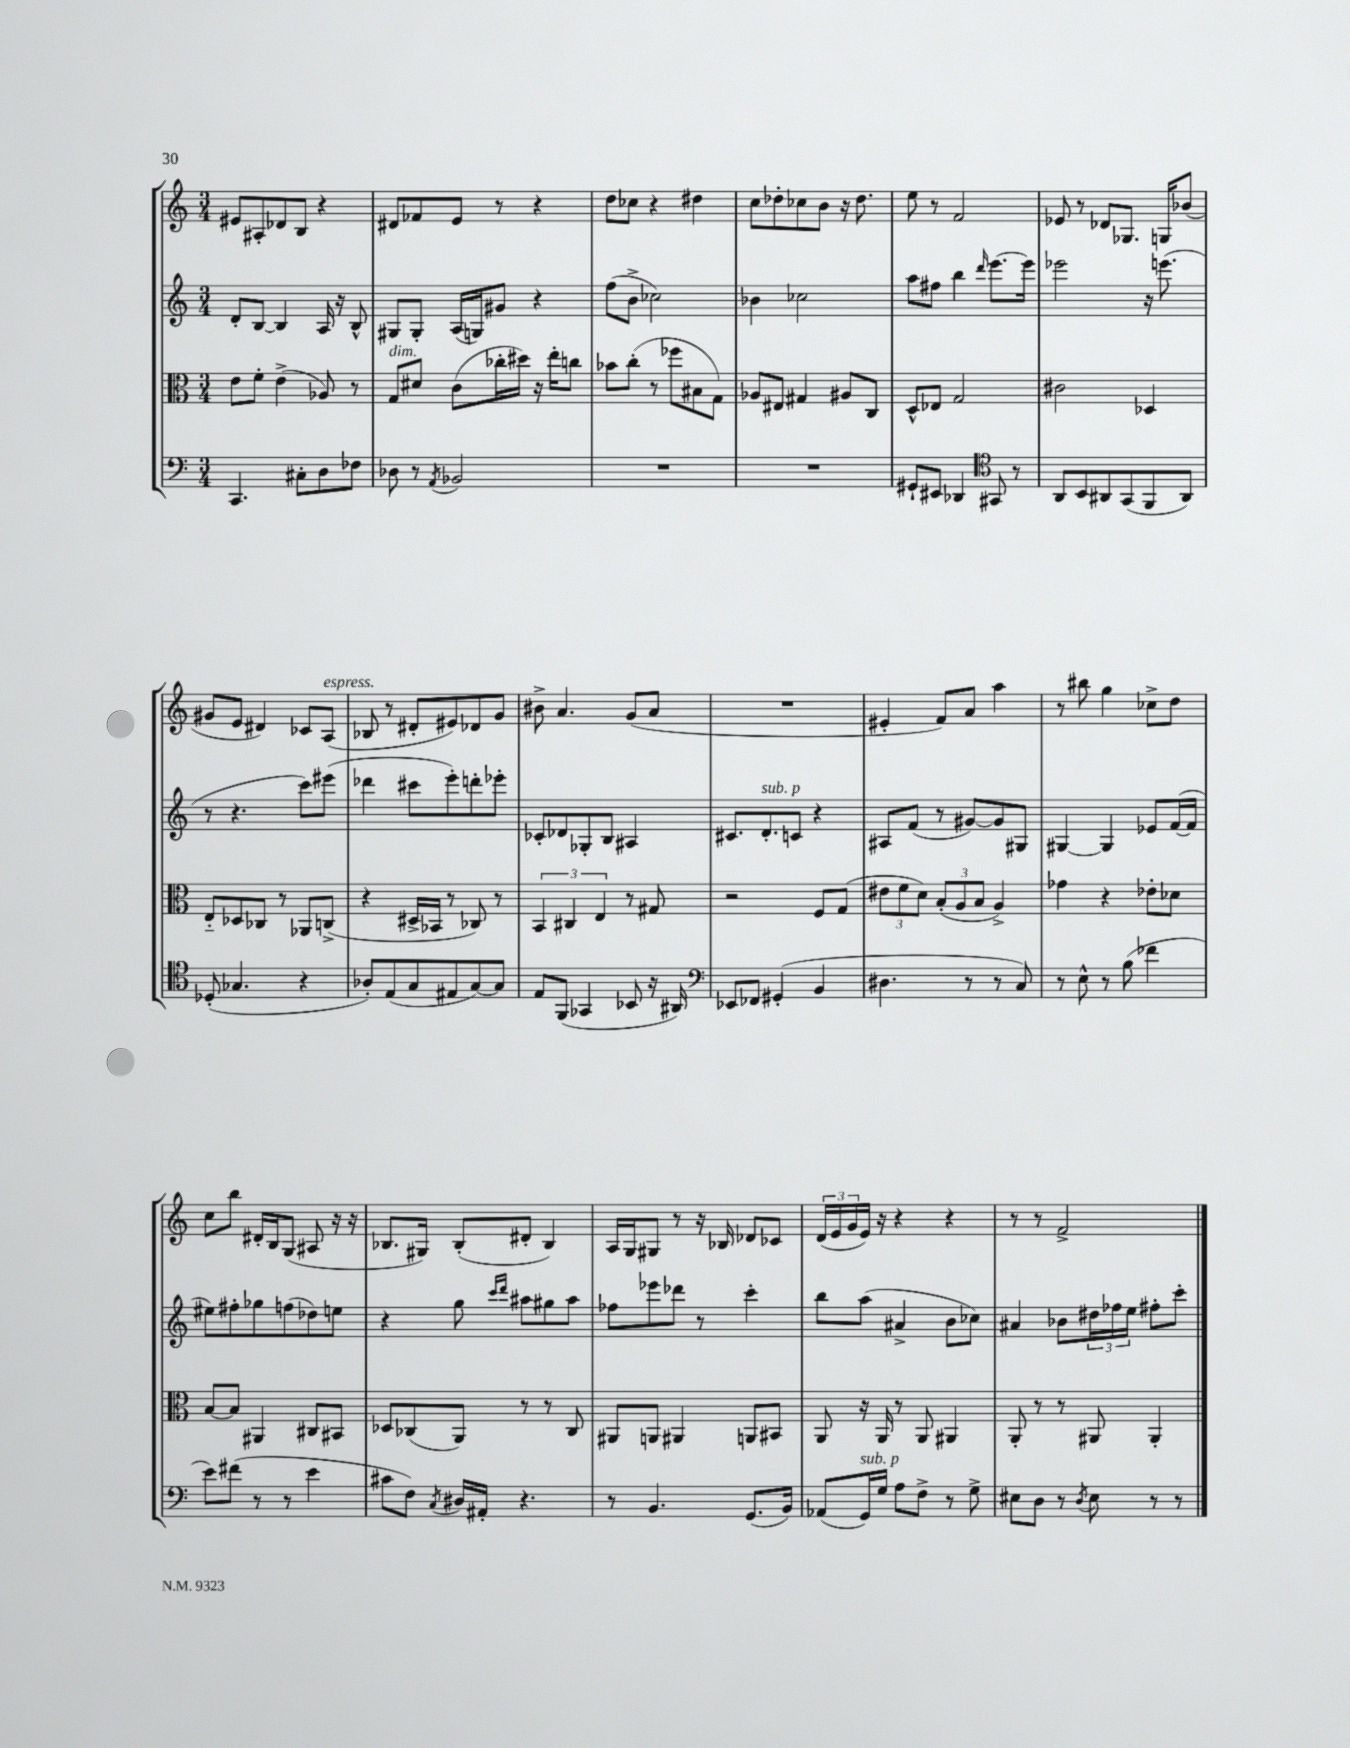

**kern	**kern	**kern	**kern
*staff4	*staff3	*staff2	*staff1
*clefF4	*clefC3	*clefG2	*clefG2
*k[]	*k[]	*k[]	*k[]
*M3/4	*M3/4	*M3/4	*M3/4
4.CC	8e	8d'	8e#
.	8f'	[8B	8A#'
.	(4e^	4B]	8d-
8C#'	.	.	8B
8D	8A-)	16A	4r
.	.	16r	.
8F-	8r	8B^^	.
=	=	=	=
8D-	8G	8G#	8d#
8r	8d#	8G#'	8f-
8qAA	.	.	.
2BB-	(8c	(16A	8e
.	.	16G)	.
.	16cc-'	8g#	8r
.	16dd#)	.	.
.	16r	4r	4r
.	16ee'	.	.
.	8cc	.	.
=	=	=	=
2.r	8b-	(8ff	8dd
.	(8cc'	8b^	8cc-
.	8r	2cc-)	4r
.	8ff-	.	.
.	8B#	.	4dd#
.	8G)	.	.
=	=	=	=
2.r	8A-	4b-	8cc
.	8E#	.	8dd-'
.	4G#	2cc-	8cc-
.	.	.	8b
.	8A#	.	16r
.	.	.	8.dd-
.	8C	.	.
=	=	=	=
8GG#`	8D^^	8aa	8ee
8EE#	8E-	8ff#	8r
4DD-	2G	4bb	2f
*clefC4	*	*	*
.	.	16qqddd	.
8GG#	.	[8.eee	.
8r	.	.	.
.	.	16eee]	.
=	=	=	=
8AA	2c#	2eee-	8e-
8BB	.	.	8r
8AA#	.	.	8d-
(8GG	.	.	8.G-
8FF	4D-	16r	.
.	.	(8.eee	16G
8AA#)	.	.	(8b-
=	=	=	=
(8D-'	8E'~	8r	8g#
4.G-	8D-	4.r	8e
.	8C-	.	4d#)
.	8r	.	.
4r	8AA-	8ccc)	8c-
.	(8C^	(8eee#	(8A
=	=	=	=
8A-')	4r	4ddd-	8B-
(8E	.	.	8r
8G	16D#^	8ccc#	8d#'
.	16BB-	.	.
8E#	8r	8eee')	8e#)
[8G)	8C-)	8ddd'	8d-
8G]	8r	8eee-'	8g
=	=	=	=
8E	6BB	8c-'	8b#^
(8FF	.	8d-	4.a
.	6C#	.	.
4GG-	.	8G-'	.
.	6E	.	.
.	.	8B	.
8BB-	8r	4A#	(8g
16r	8G#	.	8a
16AA#)	.	.	.
=	=	=	=
*clefF4	*	*	*
8EE-	2r	8.c#	2.r
8FF-	.	.	.
.	.	8.d'	.
(4GG#'	.	.	.
.	.	8c	.
4BB	8F	4r	.
.	(8G	.	.
=	=	=	=
4.D#	12e#	8A#	4e#'
.	12f	.	.
.	.	(8f	.
.	12d)	.	.
.	(12B'	8r	8f)
.	12A	.	.
8r	.	[8g#)	8a
.	12B	.	.
8r	4A^)	8g#]	4aa
8C)	.	8G#	.
=	=	=	=
8r	4g-	[4G#	8r
8E^^	.	.	8bb#
8r	4r	4G#]	4gg
(8B	.	.	.
4f-	8e-'	8e-	8cc-^
.	8d-	([16f	8dd
.	.	16f]	.
=	=	=	=
8e)	[8B	8ee#)	8cc
(8f#	8B]	8ff#'	8bb
8r	4AA#	8gg-	16d#'
.	.	.	16B
8r	.	(8ff	(8G
4e	8C#	8dd-)	8A#
.	8BB#	8ee	16r
.	.	.	16r
=	=	=	=
8c#	8D-	4r	8.B-
8F)	(8C-	.	.
.	.	.	16G#)
8qC	.	.	.
16D#	8AA)	8gg	(8B-'
16AA#'	.	.	.
.	.	16qqccc	.
.	.	16qqddd	.
4.r	8r	8aa#	8d#'
.	8r	8gg#	4B-)
.	8C-	8aa#	.
=	=	=	=
8r	8AA#	8ff-	16A
.	.	.	16G
4.BB	8AA	8eee-	8G#
.	4AA#	8ddd-	8r
.	.	8r	16r
.	.	.	16B-
(8.GG	8AA	4ccc'	8d-
.	8BB#	.	8c-
16BB)	.	.	.
=	=	=	=
(8AA-	8AA	8bb	(24d
.	.	.	24e
.	.	.	24g
16GG)	16r	(8aa	16e)
16G	16AA	.	16r
8A	8r	4a#^	4r
8F^	8AA	.	.
8r	4AA#	8b	4r
8G^	.	8cc-)	.
=	=	=	=
8E#	8AA'	4a#	8r
8D	8r	.	8r
8r	8r	8b-	2f^
8qD	.	.	.
8E#	8AA#	24dd#	.
.	.	24ff-	.
.	.	24ee	.
8r	4AA#'	8ff#'	.
8r	.	8ccc'	.
==	==	==	==
*-	*-	*-	*-
